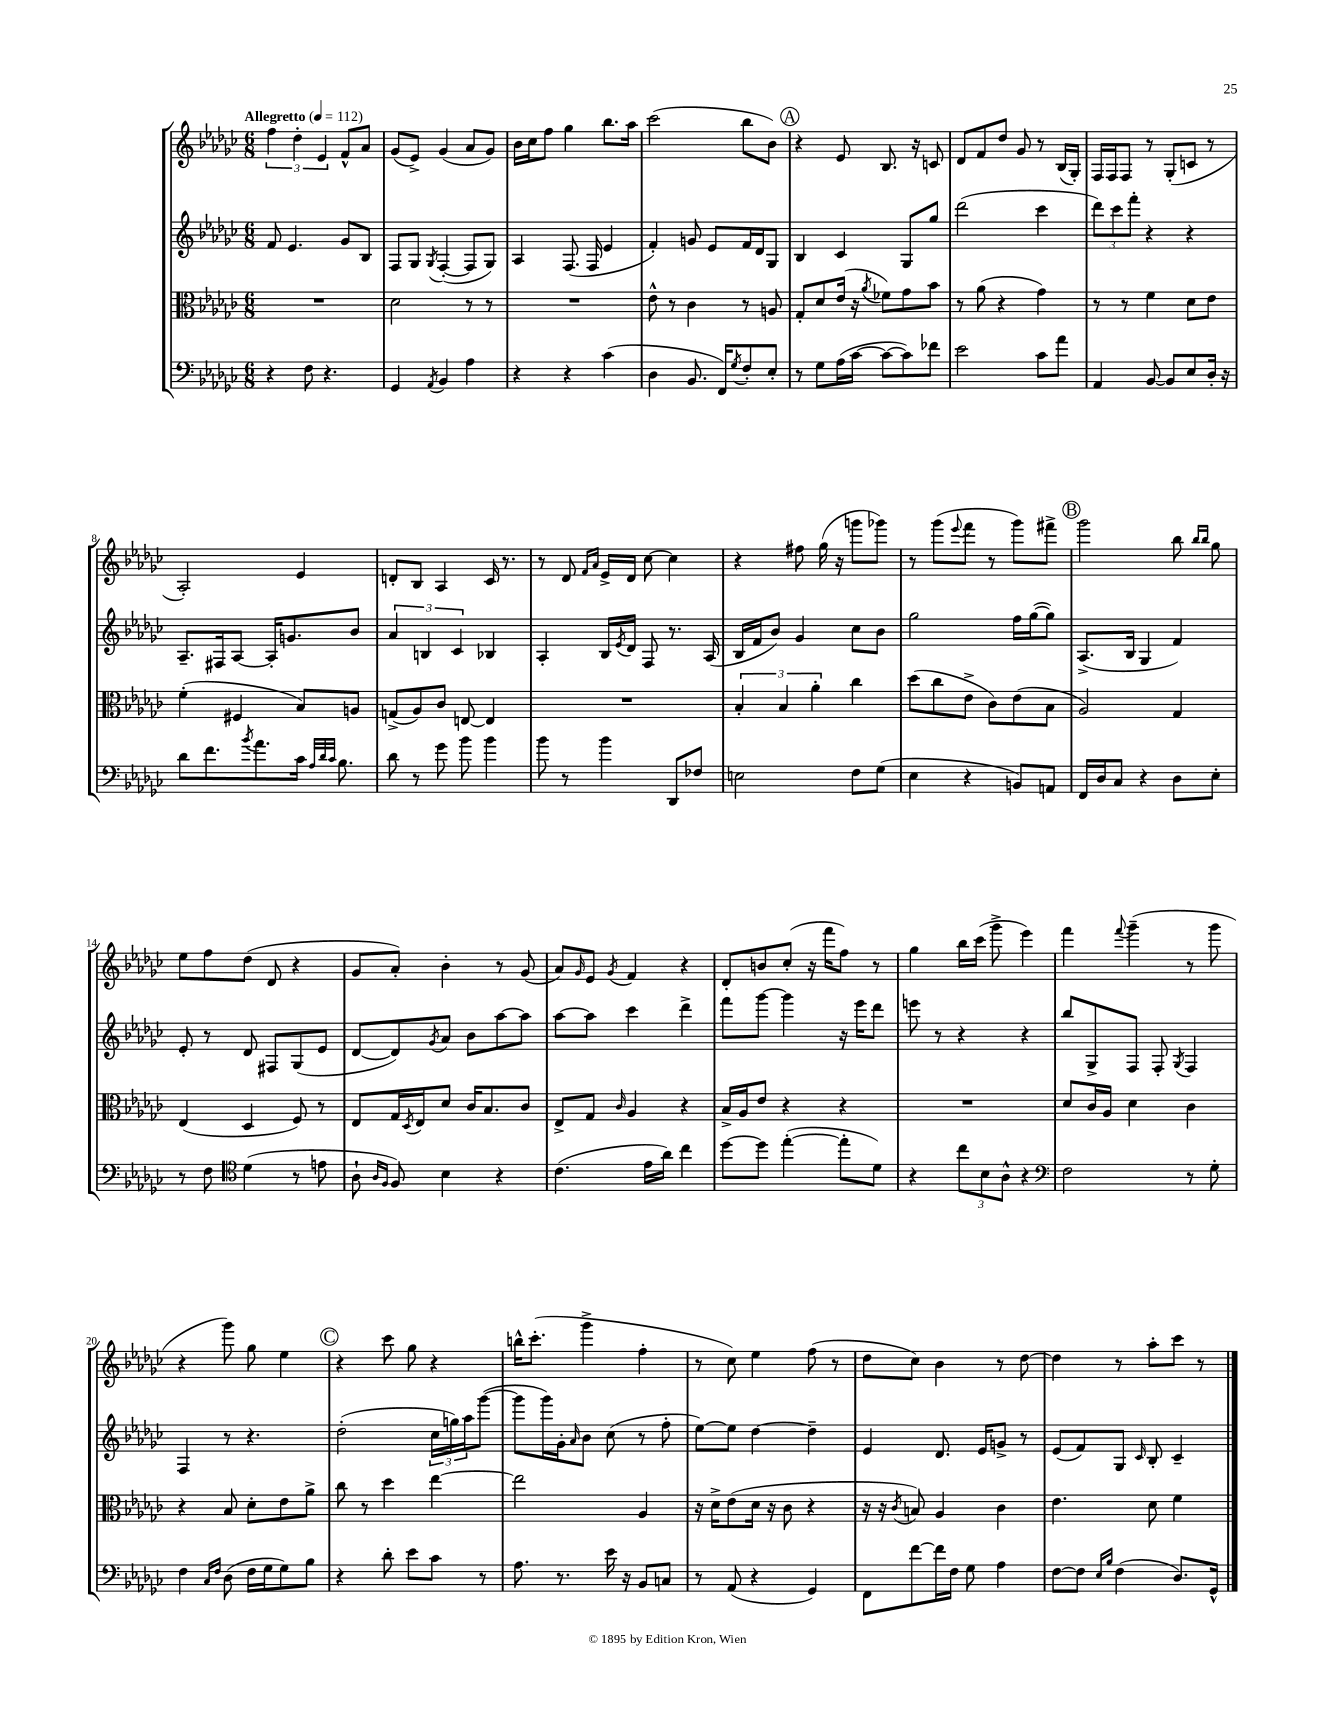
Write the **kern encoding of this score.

**kern	**kern	**kern	**kern
*part4	*part3	*part2	*part1
*staff4	*staff3	*staff2	*staff1
*clefF4	*clefC3	*clefG2	*clefG2
*k[b-e-a-d-g-c-]	*k[b-e-a-d-g-c-]	*k[b-e-a-d-g-c-]	*k[b-e-a-d-g-c-]
*M6/8	*M6/8	*M6/8	*M6/8
*MM112	*MM112	*MM112	*MM112
=1	=1	=1	=1
!	!	!	!LO:TX:a:B:t=Allegretto
4r	2.r	8f/	6ff\
.	.	4.e-/	.
.	.	.	6dd-'\
8F\	.	.	.
.	.	.	6e-/
4.r	.	.	.
.	.	8g-/L	8f^^/L
.	.	8B-/J	8a-/J
=2	=2	=2	=2
4GG-/	2d-\	8F/L	(8g-/L
.	.	8G-/J	8e-^/J)
8qAA-/	.	8qG-/	.
4BB-/	.	([4F'/	(4g-/
4A-\	8r	8F/L]	8a-/L
.	8r	8G-/J)	8g-/J)
=3	=3	=3	=3
4r	2.r	4A-/	16b-\LL
.	.	.	16cc-\J
.	.	.	8ff\J
4r	.	(8.F/	4gg-\
.	.	16F/	.
(4c-\	.	4e-/	8.bb-\L
.	.	.	16aa-\Jk
=4	=4	=4	=4
4D-\	8e-^^\	4f'/)	(2ccc-\
.	8r	.	.
8.BB-/	4c-\	8gn/	.
.	.	8e-/L	.
16FF/KL)	.	.	.
8qG-/	.	.	.
8F'/	8r	16f/L	8bb-\L
.	.	16d-/J	.
8E-'/J	8An/	8G-/J	8b-\J)
!!LO:REH:place=s1:t=A
=5	=5	=5	=5
8r	8G-'/L	4B-/	4r
8G-\L	8d-/	.	.
(16A-\L	(16e-/Jk	4c-/	8e-/
[16c-\JJ	16r	.	.
.	8qa-/	.	.
8c-\L_	8f-X\L)	.	8.B-/
8c-\])	8g-\	8G-/L	.
.	.	.	16r
8f-X\J	8b-\J	8gg-/J	8cn/
=6	=6	=6	=6
2e-\	8r	(2ddd-\	8d-/L
.	(8a-\	.	8f/
.	4r	.	8dd-/J
.	.	.	8g-/
8c-\L	4g-\)	4ccc-\	8r
8a-\J	.	.	(16B-/LL
.	.	.	16G-'/JJ)
=7	=7	=7	=7
4AA-/	8r	12ddd-\L)	16F/LL
.	.	.	16F/J
.	.	12ccc-\	.
.	8r	.	8F/J
.	.	12fff'\J	.
[8BB-/	4f\	4r	8r
8BB-/L]	.	.	(8G-'/L
8E-/	8d-\L	4r	8cn/J
16D-'/Jk	8e-\J	.	8r
16r	.	.	.
!!LO:LB:g=z
=8	=8	=8	=8
8d-\L	(4f'\	8.A-~/L	2A-'/)
8.f\	.	.	.
.	.	16F#X/k	.
.	4F#X/	[8A-/J	.
8qb-/	.	.	.
8.a-\	.	.	.
.	.	16A-'/KL]	.
.	.	8.gn/	.
16c-\Jk	8B-/L)	.	4e-/
32qqA-/LLL	.	.	.
32qqd-/	.	.	.
32qqc-/JJJ	.	.	.
8.B-\	.	.	.
.	8An/J	8b-/J	.
=9	=9	=9	=9
8d-\	(8Gn^/L	6a-/	8dn'/L
8r	8A-/)	.	8B-/J
.	.	6Bn/	.
8g-\	8c-/J	.	4A-/
.	.	6c-/	.
8b-\	[8En/	.	.
4b-\	4E/]	4B-X/	16c-/
.	.	.	8.r
=10	=10	=10	=10
8b-\	2.r	4A-'/	8r
8r	.	.	8d-/
.	.	.	16qqf/LL
.	.	.	16qqa-/JJ
4b-\	.	16B-/LL	16e-^/LL
.	.	8qe-/	.
.	.	16d-/JJ	16d-/JJ
.	.	8F/	[8cc-\
8DD-/L	.	8.r	4cc-\]
8F-X/J	.	.	.
.	.	(16A-/	.
=11	=11	=11	=11
2En\	6B-'/	16B-/LL	4r
.	.	16f/J	.
.	.	8b-/J)	.
.	6B-/	.	.
.	.	4g-/	8ff#X\
.	6a-'\	.	.
.	.	.	(16gg-\
.	.	.	16r
8F\L	4cc-\	8cc-\L	8gggn\L
(8G-\J	.	8b-\J	8ggg-X\J)
=12	=12	=12	=12
4E-\	(8dd-\L	2gg-\	8r
.	8cc-\	.	(8ggg-\L
.	.	.	8qqeee-/
4r	8e-^\J	.	8fff\J
.	8c-\L)	.	8r
8BBn/L)	(8e-\	16ff\LL	8ggg-\L)
.	.	([16gg-\J	.
8AAn/J	8B-\J	8gg-\J])	8fff#X^\J
!!LO:REH:place=s1:t=B
=13	=13	=13	=13
16FF/LL	2A-/)	(8.A-^/L	2ggg-\
16D-/J	.	.	.
8C-/J	.	.	.
.	.	16B-/Jk	.
4r	.	4G-/	.
8D-\L	4G-/	4f/)	8bb-\
.	.	.	16qqbb-/LL
.	.	.	16qqbb-/JJ
8E-'\J	.	.	8gg-\
!!LO:LB:g=z
=14	=14	=14	=14
8r	(4E-/	8e-'/	8ee-\L
8F\	.	8r	8ff\
*clefC4	*	*	*
(4d-\	4D-/	8d-/	(8dd-\J
.	.	8F#X/L	8d-/
8r	8F/)	(8G-/	4r
8en\	8r	8e-/J	.
=15	=15	=15	=15
8A-`\	8E-/L	[8d-/L	8g-/L
16qqA-/LL	.	.	.
16qqF/JJ	.	.	.
8F/)	16G-/L	8d-/])	8a-'/J)
.	8qD-/	.	.
.	16E-/J	.	.
.	.	8qg-/	.
4B-\	8d-/J	8a-/J	4b-'\
.	16c-/KL	8b-\L	.
.	8.B-/	.	.
4r	.	[8aa-\	8r
.	8c-/J	8aa-\J]	(8g-/
=16	=16	=16	=16
(4.c-\	8E-^/L	[8aa-\L	8a-/L)
.	.	.	16qqg-/
.	8G-/J	8aa-\J]	8e-/J
.	16qqc-/	.	8qg-/
.	4A-/	4ccc-\	4f/
16e-\LL	.	.	.
16a-\JJ)	.	.	.
4cc-\	4r	4ddd-^\	4r
=17	=17	=17	=17
[8dd-\L	16B-^/LL	8fff\L	8d-'/L
.	16A-/J	.	.
8dd-\J]	8e-/J	[8ggg-\J	8bn/
([4ee-'\	4r	4ggg-\]	(8cc-'/J
.	.	.	16r
.	.	.	16fff\KL
8ee-'\L]	4r	16r	8ff\J)
.	.	16eee-\KL	.
8d-\J)	.	8ddd-\J	8r
=18	=18	=18	=18
4r	2.r	8eeen\	4gg-\
.	.	8r	.
12cc-\L	.	4r	16bb-\LL
.	.	.	(16ccc-\JJ
12B-\	.	.	.
.	.	.	8ggg-^\
12A-^^\J	.	.	.
4r	.	4r	4eee-\)
=19	=19	=19	=19
*clefF4	*	*	*
2F\	8d-/L	8bb-/L	4fff\
.	16c-/L	8G-^/	.
.	16A-/JJ	.	.
.	.	.	8qqfff/
.	4d-\	8F/J	(4ggg-~\
.	.	8F'/	.
.	.	8qG-/	.
8r	4c-\	4F/	8r
8G-'\	.	.	8ggg-\
!!LO:LB:g=z
=20	=20	=20	=20
4F\	4r	4F/	4r
16qqC-/LL	.	.	.
16qqF/JJ	.	.	.
(8D-\	8B-/	8r	8ggg-\)
16F\LL	8d-'\L	4.r	8gg-\
16G-\J	.	.	.
8G-\)	8e-\	.	4ee-\
8B-\J	8a-^\J	.	.
!!LO:REH:place=s1:t=C
=21	=21	=21	=21
4r	8cc-\	(2dd-'\	4r
.	8r	.	.
8d-'\	4dd-\	.	8ccc-\
8e-\L	.	.	8gg-\
8c-\J	[4ee-\	24cc-\LL	4r
.	.	24ggn\)	.
.	.	24aa-\J	.
8r	.	([8ggg-\J	.
=22	=22	=22	=22
8.A-\	2ee-\]	8ggg-\L]	16bbn^^\KL
.	.	.	(8.ccc-'\J
.	.	16ggg-\L)	.
8.r	.	16g-'\J	.
.	.	16qqa-/	.
.	.	8b-\J	4ggg-^\
16e-\	.	(8cc-\	.
16r	.	.	.
8BB-/L	4A-/	8r	4ff'\
8Cn/J	.	8ff'\	.
=23	=23	=23	=23
8r	16r	[8ee-\L)	8r
.	16d-^\KL	.	.
(8AA-/	(8e-\	8ee-\J]	8cc-\)
4r	16d-\Jk	[4dd-\	4ee-\
.	16r	.	.
.	8c-\	.	.
4GG-/)	4r	4dd-~\]	(8ff\
.	.	.	8r
=24	=24	=24	=24
8FF\L	16r	4e-/	8dd-\L
.	16r	.	.
.	8qc-/	.	.
[8f\	8Bn/)	.	8cc-\J)
16f\L]	4A-/	8.d-/	4b-\
16F\JJ	.	.	.
8G-\	.	.	.
.	.	16e-/KL	.
4A-\	4c-\	8gn^/J	8r
.	.	8r	[8dd-\
=25	=25	=25	=25
[8F\L	4.e-\	(8e-/L	4dd-\]
8F\J]	.	8f/)	.
16qqE-/LL	.	.	.
16qqB-/JJ	.	.	.
(4F\	.	8G-/J	8r
.	.	16qqc-/	.
.	8d-\	8B-'/	8aa-'\L
8.D-/L)	4f\	4c-~/	8ccc-\J
.	.	.	8r
16GG-^^/Jk	.	.	.
==	==	==	==
*-	*-	*-	*-
